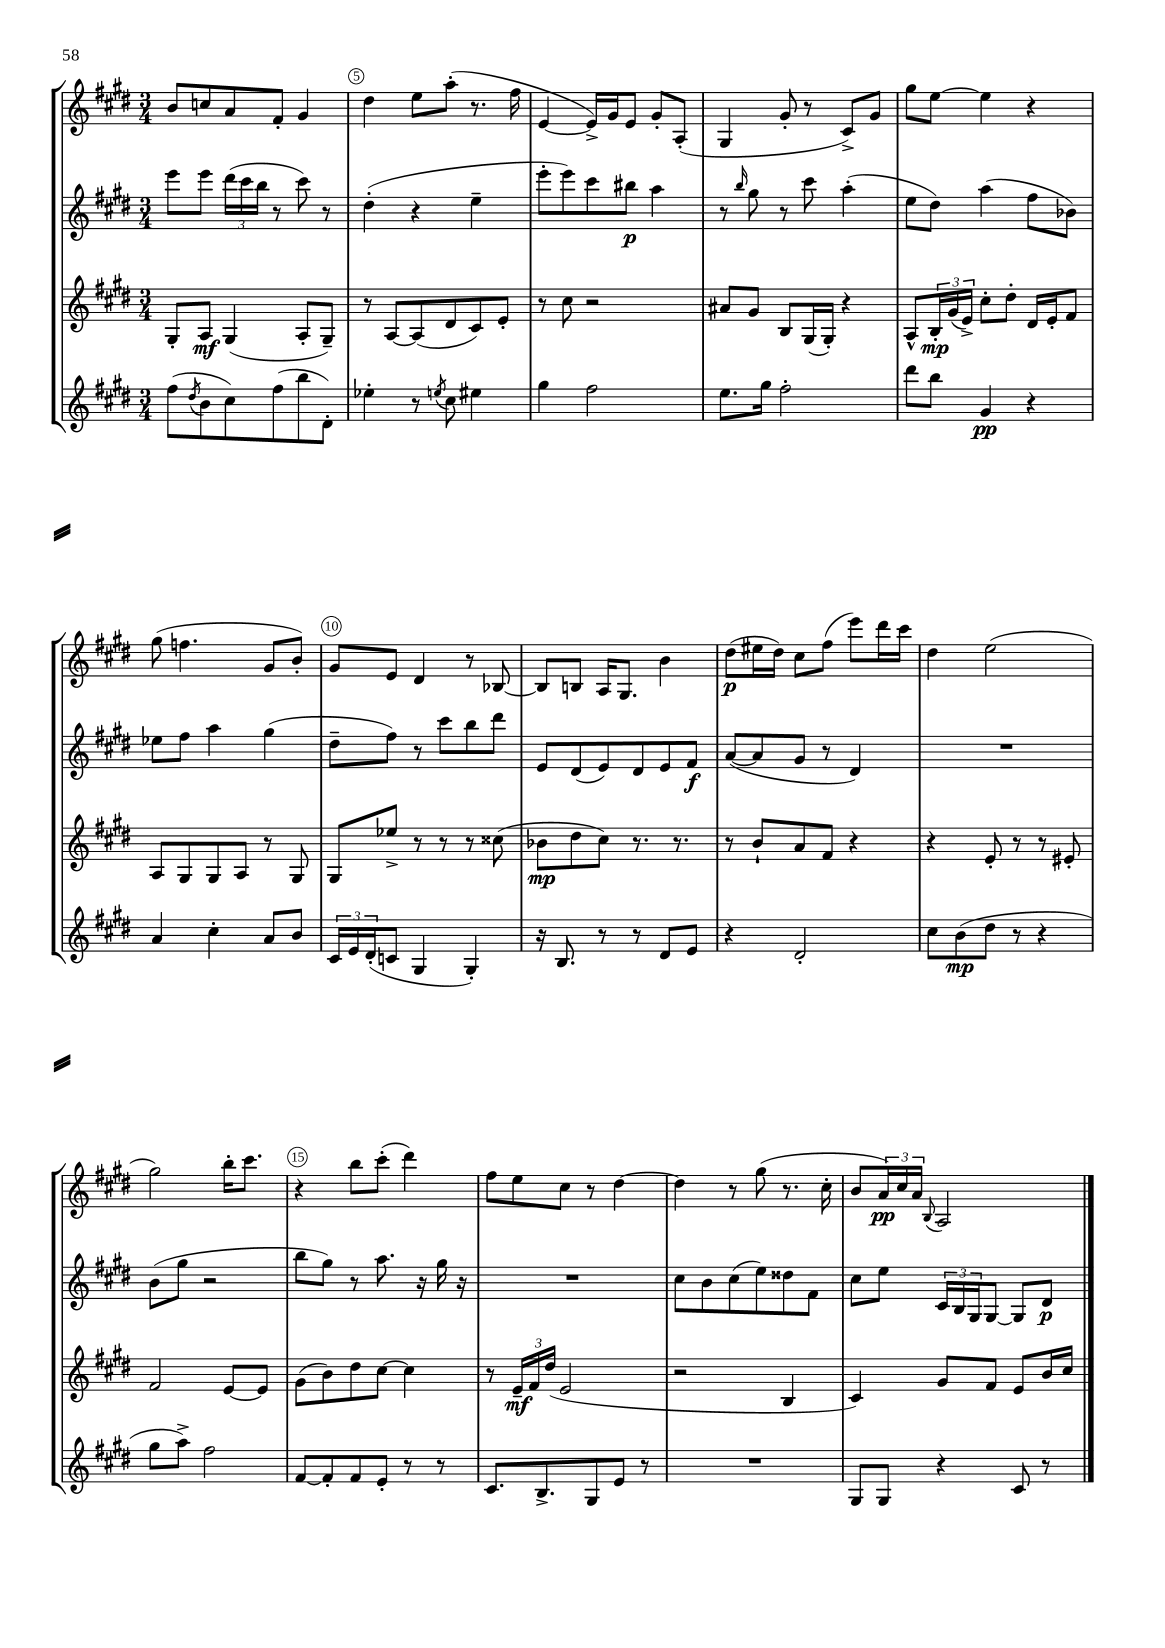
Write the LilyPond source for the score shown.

<<
\new StaffGroup <<
\new Staff = "s0" {
    \clef treble \key e \major \numericTimeSignature \time 3/4
    b'8 c''8 a'8 fis'8-. gis'4 |
    dis''4 e''8 a''8-.( r8. fis''16 |
    e'4~ e'16->) gis'16 e'8 gis'8-. a8-.( |
    gis4 gis'8-. r8 cis'8->) gis'8 |
    gis''8 e''8~ e''4 r4 |
    gis''8( f''4. gis'8 b'8-.) |
    gis'8 e'8 dis'4 r8 bes8~ |
    bes8 b8 a16 gis8. b'4 |
    dis''8\p( eis''16 dis''16) cis''8 fis''8( e'''8) dis'''16 cis'''16 |
    dis''4 e''2( |
    gis''2) b''16-. cis'''8. |
    r4 b''8 cis'''8-.( dis'''4) |
    fis''8 e''8 cis''8 r8 dis''4~ |
    dis''4 r8 gis''8( r8. cis''16-. |
    b'8 \tuplet 3/2 { a'16\pp) cis''16 a'16 } \appoggiatura { b8 } a2 \bar "|." |
}
\new Staff = "s1" {
    \clef treble \key e \major \numericTimeSignature \time 3/4
    e'''8 e'''8 \tuplet 3/2 { dis'''16( cis'''16 b''16 } r8 cis'''8) r8 |
    dis''4-.( r4 e''4-- |
    e'''8-. e'''8) cis'''8 bis''8\p a''4 |
    r8 \grace { b''16 } gis''8 r8 cis'''8 a''4-.( |
    e''8 dis''8) a''4( fis''8 bes'8) |
    ees''8 fis''8 a''4 gis''4( |
    dis''8-- fis''8) r8 cis'''8 b''8 dis'''8 |
    e'8 dis'8( e'8) dis'8 e'8 fis'8\f |
    a'8~( a'8 gis'8 r8 dis'4) |
    R2. |
    b'8( gis''8 r2 |
    b''8 gis''8) r8 a''8. r16 gis''16 r16 |
    R2. |
    cis''8 b'8 cis''8( e''8) disis''8 fis'8 |
    cis''8 e''8 \tuplet 3/2 { cis'16 b16 gis16 } gis8~ gis8 dis'8\p \bar "|." |
}
\new Staff = "s2" {
    \clef treble \key e \major \numericTimeSignature \time 3/4
    gis8-. a8\mf gis4( a8-. gis8--) |
    r8 a8~ a8( dis'8 cis'8) e'8-. |
    r8 cis''8 r2 |
    ais'8 gis'8 b8 gis16( gis16-.) r4 |
    a8-^ \tuplet 3/2 { b16-.\mp gis'16( e'16->) } cis''8-. dis''8-. dis'16 e'16-. fis'8 |
    a8 gis8 gis8 a8 r8 gis8 |
    gis8 ees''8-> r8 r8 r8 cisis''8( |
    bes'8\mp dis''8 cis''8) r8. r8. |
    r8 b'8-! a'8 fis'8 r4 |
    r4 e'8-. r8 r8 eis'8-. |
    fis'2 e'8~ e'8 |
    gis'8( b'8) dis''8 cis''8~ cis''4 |
    r8 \tuplet 3/2 { e'16--\mf fis'16 dis''16( } e'2 |
    r2 b4 |
    cis'4) gis'8 fis'8 e'8 b'16 cis''16 \bar "|." |
}
\new Staff = "s3" {
    \clef treble \key e \major \numericTimeSignature \time 3/4
    fis''8( \acciaccatura { dis''8 } b'8 cis''8) fis''8( b''8 dis'8-.) |
    ees''4-. r8 \acciaccatura { e''8 } cis''8 eis''4 |
    gis''4 fis''2 |
    e''8. gis''16 fis''2-. |
    dis'''8 b''8 gis'4\pp r4 |
    a'4 cis''4-. a'8 b'8 |
    \tuplet 3/2 { cis'16 e'16 dis'16-.( } c'8 gis4 gis4-.) |
    r16 b8. r8 r8 dis'8 e'8 |
    r4 dis'2-. |
    cis''8 b'8\mp( dis''8 r8 r4 |
    gis''8 a''8->) fis''2 |
    fis'8~ fis'8-. fis'8 e'8-. r8 r8 |
    cis'8. b8.-> gis8 e'8 r8 |
    R2. |
    gis8 gis8 r4 cis'8 r8 \bar "|." |
}
>>
>>
\layout { \context { \Score currentBarNumber = #4 \override BarNumber.break-visibility = ##(#f #t #t) barNumberVisibility = #(every-nth-bar-number-visible 5) \override BarNumber.stencil = #(make-stencil-circler 0.1 0.3 ly:text-interface::print) } }
